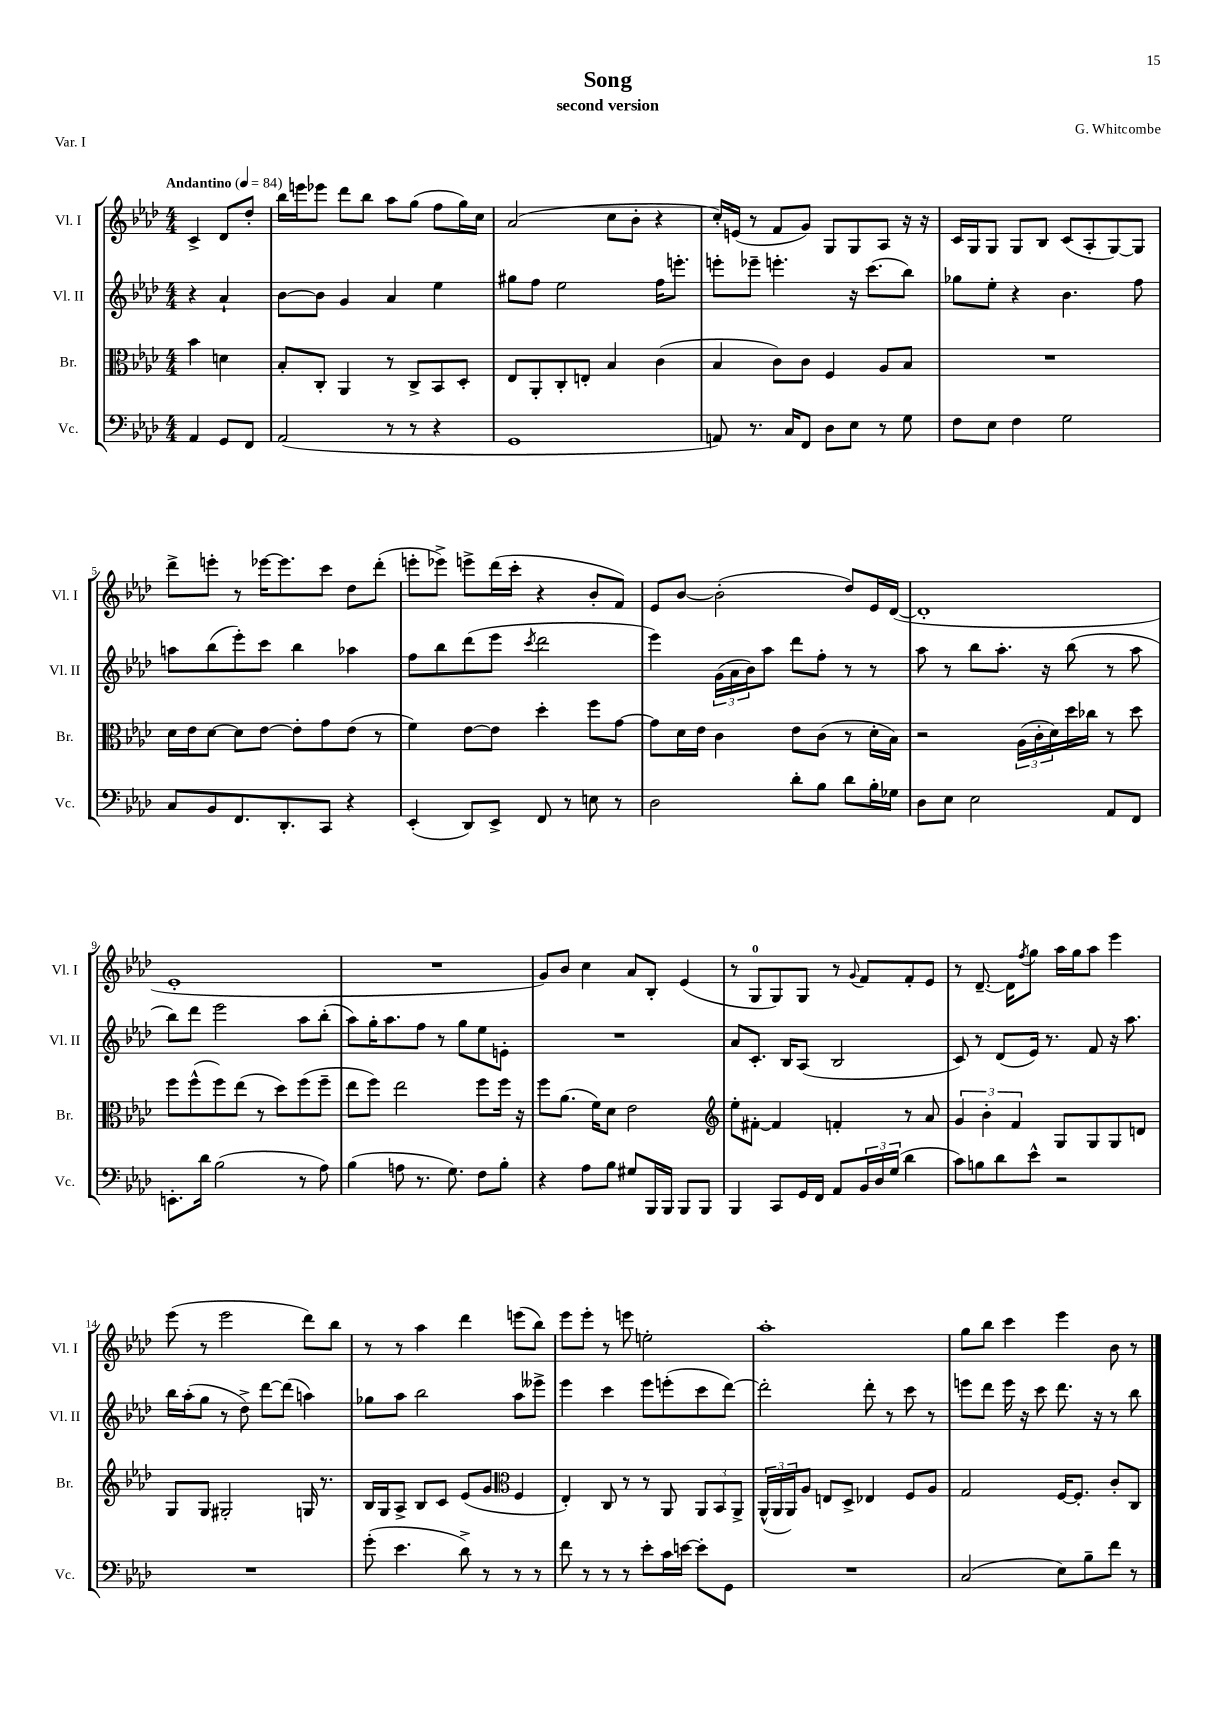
\header { title = "Song" composer = "G. Whitcombe" subtitle = "second version" piece = "Var. I" }
<<
\new StaffGroup <<
\new Staff = "s0" \with { instrumentName = "Vl. I" shortInstrumentName = "Vl. I" } {
    \clef treble \key aes \major \numericTimeSignature \time 4/4 \partial 2 \tempo "Andantino" 4 = 84
    c'4-> des'8 des''8-. |
    bes''16 e'''16 ees'''8 des'''8 bes''8 aes''8 g''8( f''8 g''16) c''16 |
    aes'2( c''8 bes'8-. r4 |
    c''16-.) e'16( r8 f'8 g'8) g8 g8 aes8 r16 r16 |
    c'16 g16 g8 g8 bes8 c'8( aes8-. g8~) g8 |
    des'''8-> e'''8-. r8 ees'''16~ ees'''8. c'''8 des''8 des'''8-.( |
    e'''8-. ees'''8->) e'''8-> des'''16( c'''16-. r4 bes'8-. f'8) |
    ees'8 bes'8~ bes'2-.( des''8) ees'16 des'16~( |
    des'1-. |
    ees'1-. |
    R1 |
    g'8) bes'8 c''4 aes'8 bes8-. ees'4( |
    r8 g8-0 g8) g8 r8 \appoggiatura { g'8 } f'8 f'8-. ees'8 |
    r8 des'8.~-- des'16 \acciaccatura { f''8 } g''8 aes''16 g''16 aes''8 ees'''4 |
    ees'''8( r8 ees'''2 des'''8) bes''8 |
    r8 r8 aes''4 des'''4 e'''8( bes''8) |
    ees'''8 ees'''8-. r8 e'''8 e''2-. |
    aes''1-. |
    g''8 bes''8 c'''4 ees'''4 bes'8 r8 \bar "|." |
}
\new Staff = "s1" \with { instrumentName = "Vl. II" shortInstrumentName = "Vl. II" } {
    \clef treble \key aes \major \numericTimeSignature \time 4/4 \partial 2
    r4 aes'4-! |
    bes'8~ bes'8 g'4 aes'4 ees''4 |
    gis''8 f''8 ees''2 f''16 e'''8.-. |
    e'''8-. ees'''8-- e'''4.-. r16 c'''8.( bes''8) |
    ges''8 ees''8-. r4 bes'4. f''8 |
    a''8 bes''8( ees'''8-.) c'''8 bes''4 aes''4 |
    f''8 bes''8 des'''8( ees'''8 \acciaccatura { c'''8 } des'''2 |
    ees'''4) \tuplet 3/2 { g'16( aes'16 bes'16) } aes''8 des'''8 f''8-. r8 r8 |
    aes''8 r8 bes''8 aes''8.-. r16 bes''8( r8 aes''8 |
    bes''8) des'''8 ees'''2 aes''8 bes''8-.( |
    aes''8) g''16-. aes''8. f''8 r8 g''8 ees''8 e'8-. |
    R1 |
    aes'8 c'8.-. bes16 aes8( bes2 |
    c'8) r8 des'8( ees'16) r8. f'8 r16 aes''8. |
    bes''16 aes''16-.( g''8 r8 des''8->) des'''8~ des'''8( a''4) |
    ges''8 aes''8 bes''2 aes''8 eeses'''8-> |
    ees'''4 c'''4 ees'''8 e'''8-.( c'''8 des'''8~) |
    des'''2-. des'''8-. r8 c'''8 r8 |
    e'''8 des'''8 e'''16 r16 c'''8 des'''8. r16 r8 bes''8 \bar "|." |
}
\new Staff = "s2" \with { instrumentName = "Br." shortInstrumentName = "Br." } {
    \clef alto \key aes \major \numericTimeSignature \time 4/4 \partial 2
    bes'4 d'4 |
    bes8-. c8-. aes,4 r8 c8-> bes,8 des8-. |
    ees8 aes,8-. c8-. e8-. bes4 c'4( |
    bes4 c'8) c'8 f4 aes8 bes8 |
    R1 |
    des'16 ees'16 des'8~ des'8 ees'8~ ees'8-. g'8 ees'8( r8 |
    f'4) ees'8~ ees'8 des''4-. f''8 g'8~ |
    g'8 des'16 ees'16 c'4 ees'8 c'8( r8 des'16-. bes16) |
    r2 \tuplet 3/2 { aes16( c'16-. des'16) } des''16 ces''16 r8 des''8 |
    f''8 f''8-^( f''8) ees''8( r8 des''8) f''8( f''8-- |
    ees''8 f''8) ees''2 f''8 f''16 r16 |
    f''8 aes'8.( f'16) des'8 ees'2 |
    \clef treble ees''8-. fis'8~-. fis'4 f'4-. r8 aes'8 |
    \tuplet 3/2 { g'4 bes'4-. f'4 } g8 g8 g8 d'8 |
    g8 g8 gis2-. g16 r8. |
    bes16 g16 aes8-> bes8 c'8 ees'8( g'8 \clef alto f4 |
    ees4-.) c8 r8 r8 aes,8 \tuplet 3/2 { aes,8 bes,8 aes,8-> } |
    \tuplet 3/2 { aes,16-^( aes,16 aes,16) } aes8 e8 des8-> ees4 f8 aes8 |
    g2 f16~ f8.-. c'8-. c8 \bar "|." |
}
\new Staff = "s3" \with { instrumentName = "Vc." shortInstrumentName = "Vc." } {
    \clef bass \key aes \major \numericTimeSignature \time 4/4 \partial 2
    aes,4 g,8 f,8 |
    aes,2( r8 r8 r4 |
    g,1 |
    a,8) r8. c16 f,8 des8 ees8 r8 g8 |
    f8 ees8 f4 g2 |
    c8 bes,8 f,8. des,8.-. c,8 r4 |
    ees,4-.( des,8) ees,8-> f,8 r8 e8 r8 |
    des2 des'8-. bes8 des'8 bes16-. ges16 |
    des8 ees8 ees2 aes,8 f,8 |
    e,8.-. des'16 bes2( r8 aes8) |
    bes4( a8 r8. g8.) f8 bes8-. |
    r4 aes8 bes8 gis8 bes,,16 bes,,16 bes,,8 bes,,8 |
    bes,,4 c,8 g,16 f,16 aes,8 \tuplet 3/2 { bes,16 des16 g16( } des'4 |
    c'8) b8 des'8 ees'8-^ r2 |
    R1 |
    g'8-.( ees'4. des'8->) r8 r8 r8 |
    f'8 r8 r8 r8 ees'8-. c'16 e'16~ e'8-. g,8 |
    R1 |
    c2( ees8) bes8-- f'8 r8 \bar "|." |
}
>>
>>
